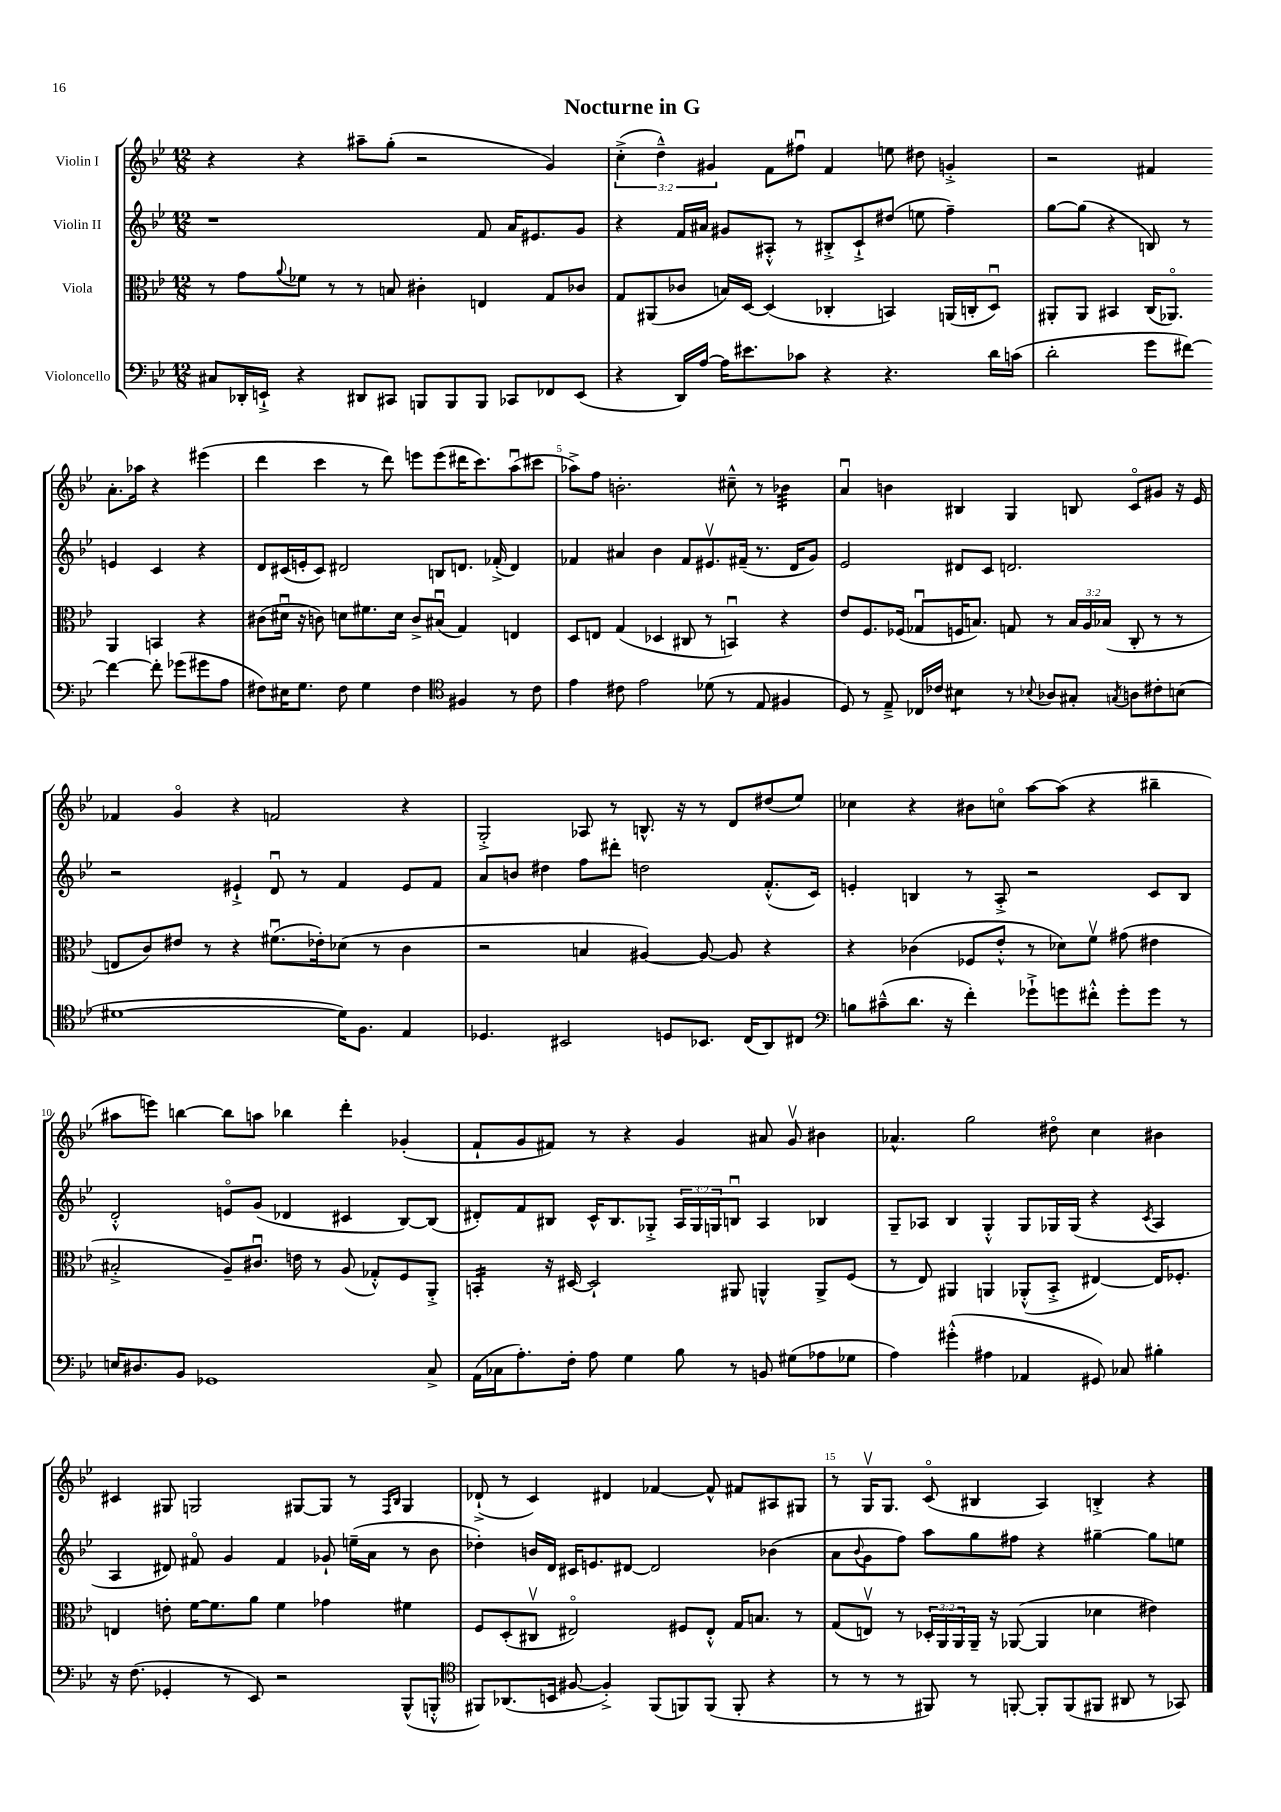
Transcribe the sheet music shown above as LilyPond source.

\header { title = "Nocturne in G" }
<<
\new StaffGroup <<
\new Staff = "s0" \with { instrumentName = "Violin I" } {
    \clef treble \key bes \major \numericTimeSignature \time 12/8 \override Staff.TupletNumber.text = #tuplet-number::calc-fraction-text
    r4 r4 ais''8-- g''8-.( r2 g'4) |
    \tuplet 3/2 { c''4-.->( d''4---^) gis'4 } f'8 fis''8\downbow f'4 e''8 dis''8 g'4-.-> |
    r2 fis'4 a'8.-. aes''16 r4 eis'''4( |
    d'''4 c'''4 r8 d'''8) e'''8 e'''8( dis'''16 c'''8.) a''8\downbow( cis'''8 |
    aes''8->) f''8 b'2.-. cis''8---^ r8 bes'4:32 |
    a'4\downbow b'4 bis4 g4 b8 c'8\flageolet gis'8 r16 ees'16 |
    fes'4 g'4\flageolet r4 f'2 r4 |
    g2-.-> aes8 r8 b8.-^ r16 r8 d'8 dis''8( ees''8) |
    ces''4 r4 bis'8 c''8\flageolet a''8~ a''8( r4 bis''4-- |
    ais''8 e'''8) b''4~ b''8 a''8 bes''4 d'''4-. ges'4-.( |
    f'8-! g'8 fis'8) r8 r4 g'4 ais'8 g'8\upbow bis'4 |
    aes'4.-^ g''2 dis''8\flageolet c''4 bis'4 |
    cis'4 gis8 g2 gis8~ gis8 r8 \grace { f16 bes16 } gis4 |
    des'8-!->( r8 c'4) dis'4 fes'4~ fes'8-^ fis'8 ais8 gis8 |
    r8 g16\upbow g8. c'8\flageolet( bis4 a4) b4-.-> r4 \bar "|." |
}
\new Staff = "s1" \with { instrumentName = "Violin II" } {
    \clef treble \key bes \major \numericTimeSignature \time 12/8 \override Staff.TupletNumber.text = #tuplet-number::calc-fraction-text
    r1 f'8 a'16 eis'8. g'8 |
    r4 f'16 ais'16 gis'8 ais8-.-^ r8 bis8-.-> c'8-!-> dis''8( e''8 f''4--) |
    g''8~ g''8( r4 b8) r8 e'4 c'4 r4 |
    d'8 cis'16( e'16-. cis'8) dis'2 b8 d'8. fes'16-.->( d'4) |
    fes'4 ais'4 bes'4 fes'8 eis'8.\upbow fis'16--( r8. d'16 g'8) |
    ees'2 dis'8 c'8 d'2. |
    r2 eis'4-!-> d'8\downbow r8 f'4 eis'8 f'8 |
    a'8 b'8 dis''4 f''8 dis'''8-. d''2 f'8.-.-^( c'16) |
    e'4-. b4 r8 a8-.-> r2 c'8 b8 |
    d'2-.-^ e'8\flageolet g'8( des'4 cis'4 bes8~) bes8( |
    dis'8-.) f'8 bis8 c'16-^ bis8. ges8-.-> \tuplet 3/2 { a16 ges16 g16 } b8\downbow a4 bes4 |
    g8-- aes8 bes4 g4-.-^ g8 ges16 ges16( r4 \acciaccatura { c'8 } aes4 |
    a4 dis'8) fis'8\flageolet g'4 fis'4 ges'8-! e''16--( a'16 r8 bes'8 |
    des''4-.) b'16 d'16 cis'16 e'8. dis'8~ dis'2 bes'4( |
    a'8 \appoggiatura { bes'8 } g'8 f''8) a''8 g''8 fis''8 r4 gis''4~-- gis''8 e''8 \bar "|." |
}
\new Staff = "s2" \with { instrumentName = "Viola" } {
    \clef alto \key bes \major \numericTimeSignature \time 12/8 \override Staff.TupletNumber.text = #tuplet-number::calc-fraction-text
    r8 g'8 \appoggiatura { a'8 } fes'8 r8 r8 b8 cis'4-. e4 g8 ces'8 |
    g8 ais,8( ces'8 b16) d16~ d4( ces4-. b,4) a,16( c16-. d8\downbow) |
    ais,8-. ais,8 bis,4 c16( aes,8.\flageolet) aes,4 b,4 r4 |
    cis'8( dis'16\downbow r16 c'8) d'8 fis'8. d'16 c'8-> bis8\downbow( g4) e4 |
    d8 e8 g4( des4 cis8 r8 b,4\downbow) r4 |
    ees'8 f8. fes16( ges8\downbow f16 b8.) g8 r8 \tuplet 3/2 { b16 a16 bes16( } c8-. r8 r8 |
    e8 c'8) eis'8 r8 r4 fis'8.\downbow( ees'16-.) des'8( r8 c'4 |
    r2 b4 ais4~) ais8~ ais8 r4 |
    r4 ces'4( fes8 ees'8-.-^ r8 des'8) f'8\upbow gis'8( eis'4 |
    bis2-.-> a8--) cis'8.\downbow e'16 r8 a8( ges8-.-^) f8 a,8-.-> |
    b,4:16-. r16 dis16~ dis2-! ais,8 a,4-^ a,8-> f8( |
    r8 ees8) ais,4 a,4 aes,8-.-^( bes,8-.-> eis4~) eis16 fes8.-. |
    e4 e'8-. f'16~ f'8. a'8 f'4 ges'4 fis'4 |
    f8 d8-.( cis8\upbow eis2\flageolet) fis8 eis8-.-^ g16 b8. r8 |
    g8( e8\upbow) r8 \tuplet 3/2 { des16-. a,16 a,16 } a,16-- r16 aes,8~( aes,4 des'4 eis'4) \bar "|." |
}
\new Staff = "s3" \with { instrumentName = "Violoncello" } {
    \clef bass \key bes \major \numericTimeSignature \time 12/8
    cis8 des,16-. e,16-!-> r4 dis,8 cis,8 b,,8 b,,8 b,,8 ces,8 fes,8 e,8( |
    r4 d,16) a16~ a16 eis'8. ces'8 r4 r4. d'16 c'16( |
    d'2-. g'8 fis'8~) fis'4~ fis'8-. ges'8( gis'8 a8 |
    fis8) eis16 g8. fis8 g4 fis4 \clef tenor fis4 r8 c'8 |
    ees'4 cis'8 ees'2 des'8( r8 ees8 fis4 |
    d8) r8 ees8---> ces16 ces'16 bis4:8 r8 \appoggiatura { bes8 } aes8 gis8-. \acciaccatura { g8 } a8 cis'8-. b8( |
    dis'1~ dis'16) f8. ees4 |
    des4. bis,2 d8 bes,8. c16( a,8) cis8 |
    \clef bass b8 cis'8---^( d'8. r16 f'4-.) ges'8-!-> g'8 fis'8-.-^ g'8-. g'8 r8 |
    e16 dis8. bes,8 ges,1 c8-> |
    a,16( ces16 a8.-.) f16-. a8 g4 bes8 r8 b,8 gis8( aes8 ges8 |
    a4) gis'4-.-^( ais4 aes,4 gis,8) ces8 bis4-. |
    r16 f8.( ges,4-. r8 ees,8) r2 bes,,8-^( b,,8-.-^ |
    \clef tenor fis,8) aes,8.( b,16 fis8~ fis4-.->) fis,8( f,8) f,8( f,8-. r4 |
    r8 r8 r8 fis,8) r8 f,8~-. f,8-. f,8( fis,8 ais,8 r8 ges,8) \bar "|." |
}
>>
>>
\layout { \context { \Score \override BarNumber.break-visibility = ##(#f #t #t) barNumberVisibility = #(every-nth-bar-number-visible 5) } }
